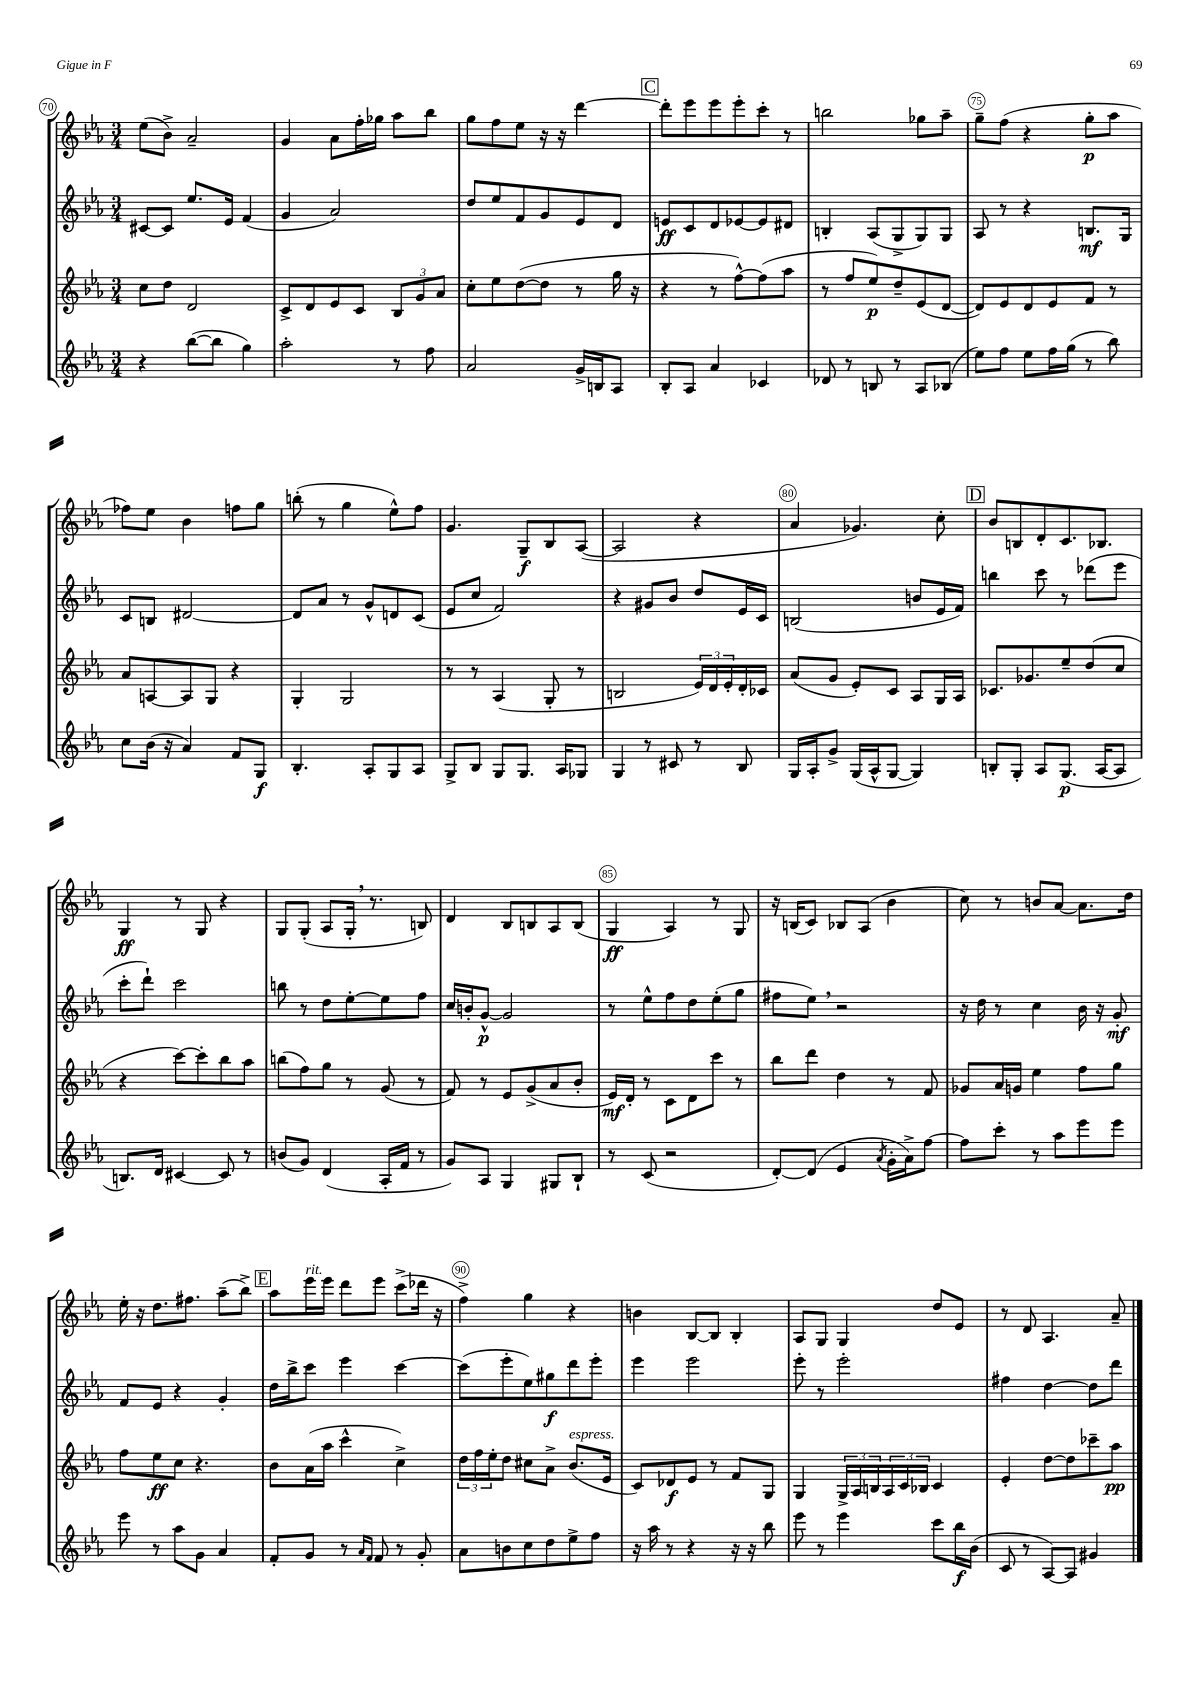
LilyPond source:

<<
\new StaffGroup <<
\new Staff = "s0" {
    \clef treble \key ees \major \numericTimeSignature \time 3/4
    ees''8( bes'8->) aes'2-- |
    g'4 aes'8 f''16-. ges''16 aes''8 bes''8 |
    g''8 f''8 ees''8 r16 r16 d'''4~ |
    \mark \markup { \box "C" } d'''8-. ees'''8 ees'''8 ees'''8-. c'''8-. r8 |
    b''2 ges''8 aes''8-- |
    g''8-- f''8( r4 g''8-.\p aes''8 |
    fes''8) ees''8 bes'4 f''8 g''8 |
    b''8-.( r8 g''4 ees''8-^) f''8 |
    g'4. g8--\f bes8 aes8~( |
    aes2 r4 |
    aes'4 ges'4.) c''8-. |
    \mark \markup { \box "D" } bes'8 b8 d'8-. c'8. bes8. |
    g4\ff r8 g8 r4 |
    g8 g8-.( aes8 g16-. \breathe r8. b8) |
    d'4 bes8 b8 aes8 b8( |
    g4\ff aes4) r8 g8 |
    r16 b16( c'8) bes8 aes8( bes'4 |
    c''8) r8 b'8 aes'8~ aes'8. d''16 |
    ees''16-. r16 d''8. fis''8. aes''8--( bes''8->) |
    \mark \markup { \box "E" } aes''8 ees'''16^\markup { \italic "rit." } ees'''16 d'''8 ees'''8 c'''8->( des'''16 r16 |
    f''4->) g''4 r4 |
    b'4 bes8~ bes8 bes4-. |
    aes8 g8 g4 d''8 ees'8 |
    r8 d'8 aes4. aes'8-- \bar "|." |
}
\new Staff = "s1" {
    \clef treble \key ees \major \numericTimeSignature \time 3/4
    cis'8~ cis'8 ees''8. ees'16 f'4( |
    g'4 aes'2) |
    d''8 ees''8 f'8 g'8 ees'8 d'8 |
    \mark \markup { \box "C" } e'8\ff c'8 d'8 ees'8~ ees'8 dis'8 |
    b4-. aes8( g8-> g8) g8 |
    aes8 r8 r4 b8.\mf g16 |
    c'8 b8 dis'2~ |
    dis'8 aes'8 r8 g'8-^ d'8 c'8( |
    ees'8 c''8 f'2) |
    r4 gis'8 bes'8 d''8 ees'16 c'16 |
    b2( b'8 ees'16 f'16) |
    \mark \markup { \box "D" } b''4 c'''8 r8 des'''8( ees'''8 |
    c'''8-. d'''8-!) c'''2 |
    b''8 r8 d''8 ees''8~-. ees''8 f''8 |
    c''16 b'16-. g'8~-^\p g'2 |
    r8 ees''8-^ f''8 d''8 ees''8-.( g''8 |
    fis''8 ees''8) \breathe r2 |
    r16 d''16 r8 c''4 bes'16 r16 g'8-.\mf |
    f'8 ees'8 r4 g'4-. |
    \mark \markup { \box "E" } d''16 bes''16-> c'''8 ees'''4 c'''4~ |
    c'''8( ees'''8-. ees''8) gis''8\f d'''8 ees'''8-. |
    ees'''4 ees'''2 |
    ees'''8-. r8 ees'''2-. |
    fis''4 d''4~ d''8 d'''8 \bar "|." |
}
\new Staff = "s2" {
    \clef treble \key ees \major \numericTimeSignature \time 3/4
    c''8 d''8 d'2 |
    c'8-> d'8 ees'8 c'8 \tuplet 3/2 { bes8 g'8 aes'8 } |
    c''8-. ees''8 d''8~( d''8 r8 g''16 r16 |
    \mark \markup { \box "C" } r4 r8 f''8~-^) f''8( aes''8 |
    r8 f''8 ees''8\p) d''8-- ees'8( d'8~ |
    d'8) ees'8 d'8 ees'8 f'8 r8 |
    aes'8 a8~ a8 g8 r4 |
    g4-. g2 |
    r8 r8 aes4( g8-. r8 |
    b2 \tuplet 3/2 { ees'16) d'16 ees'16-. } d'16-. ces'16 |
    aes'8( g'8 ees'8-.) c'8 aes8 g16 aes16 |
    \mark \markup { \box "D" } ces'8. ges'8. ees''8-- d''8( c''8 |
    r4 c'''8~) c'''8-. bes''8 aes''8 |
    b''8( f''8) g''8 r8 g'8( r8 |
    f'8) r8 ees'8 g'8->( aes'8 bes'8-. |
    ees'16\mf) d'16-. r8 c'8 d'8 c'''8 r8 |
    bes''8 d'''8 d''4 r8 f'8 |
    ges'8 aes'16 g'16 ees''4 f''8 g''8 |
    f''8 ees''8\ff c''8 r4. |
    \mark \markup { \box "E" } bes'8 aes'16( aes''16 c'''4-^ c''4->) |
    \tuplet 3/2 { d''16 f''16 ees''16-. } d''8 cis''8 aes'8-> bes'8.^\markup { \italic "espress." }( ees'16 |
    c'8) des'8\f ees'8 r8 f'8 g8 |
    g4 \tuplet 3/2 { g16-> aes16 b16 } \tuplet 3/2 { aes16 c'16 bes16 } c'4 |
    ees'4-. d''8~ d''8 ces'''8-- aes''8\pp \bar "|." |
}
\new Staff = "s3" {
    \clef treble \key ees \major \numericTimeSignature \time 3/4
    r4 bes''8~( bes''8 g''4) |
    aes''2-. r8 f''8 |
    aes'2 g'16-> b16 aes8 |
    \mark \markup { \box "C" } bes8-. aes8 aes'4 ces'4 |
    des'8 r8 b8 r8 aes8 bes8( |
    ees''8) f''8 ees''8 f''16 g''16( r8 bes''8) |
    c''8 bes'16( r16 aes'4) f'8 g8\f |
    bes4.-. aes8-. g8 aes8 |
    g8-> bes8 g8 g8. aes16 ges8 |
    g4 r8 cis'8 r8 bes8 |
    g16 aes16-. g'8-> g16( aes16-^ g8~ g4) |
    \mark \markup { \box "D" } b8-. g8-. aes8 g8.\p( aes16~ aes8 |
    b8.) d'16 cis'4~ cis'8 r8 |
    b'8( g'8) d'4( aes16-. f'16 r8 |
    g'8) aes8 g4 gis8 bes8-! |
    r8 c'8( r2 |
    d'8~-.) d'8( ees'4 \acciaccatura { aes'8 } g'16-. aes'16->) f''8~ |
    f''8 c'''8-. r8 aes''8 ees'''8 ees'''8 |
    ees'''8 r8 aes''8 g'8 aes'4 |
    \mark \markup { \box "E" } f'8-. g'8 r8 \grace { aes'16 f'16 } f'8 r8 g'8-. |
    aes'8 b'8 c''8 d''8 ees''8-> f''8 |
    r16 aes''16 r8 r4 r16 r16 bes''8 |
    ees'''8 r8 ees'''4 c'''8 bes''16\f bes'16( |
    c'8 r8 aes8~) aes8 gis'4 \bar "|." |
}
>>
>>
\layout { \context { \Score currentBarNumber = #70 \override BarNumber.break-visibility = ##(#f #t #t) barNumberVisibility = #(every-nth-bar-number-visible 5) \override BarNumber.stencil = #(make-stencil-circler 0.1 0.3 ly:text-interface::print) } }
